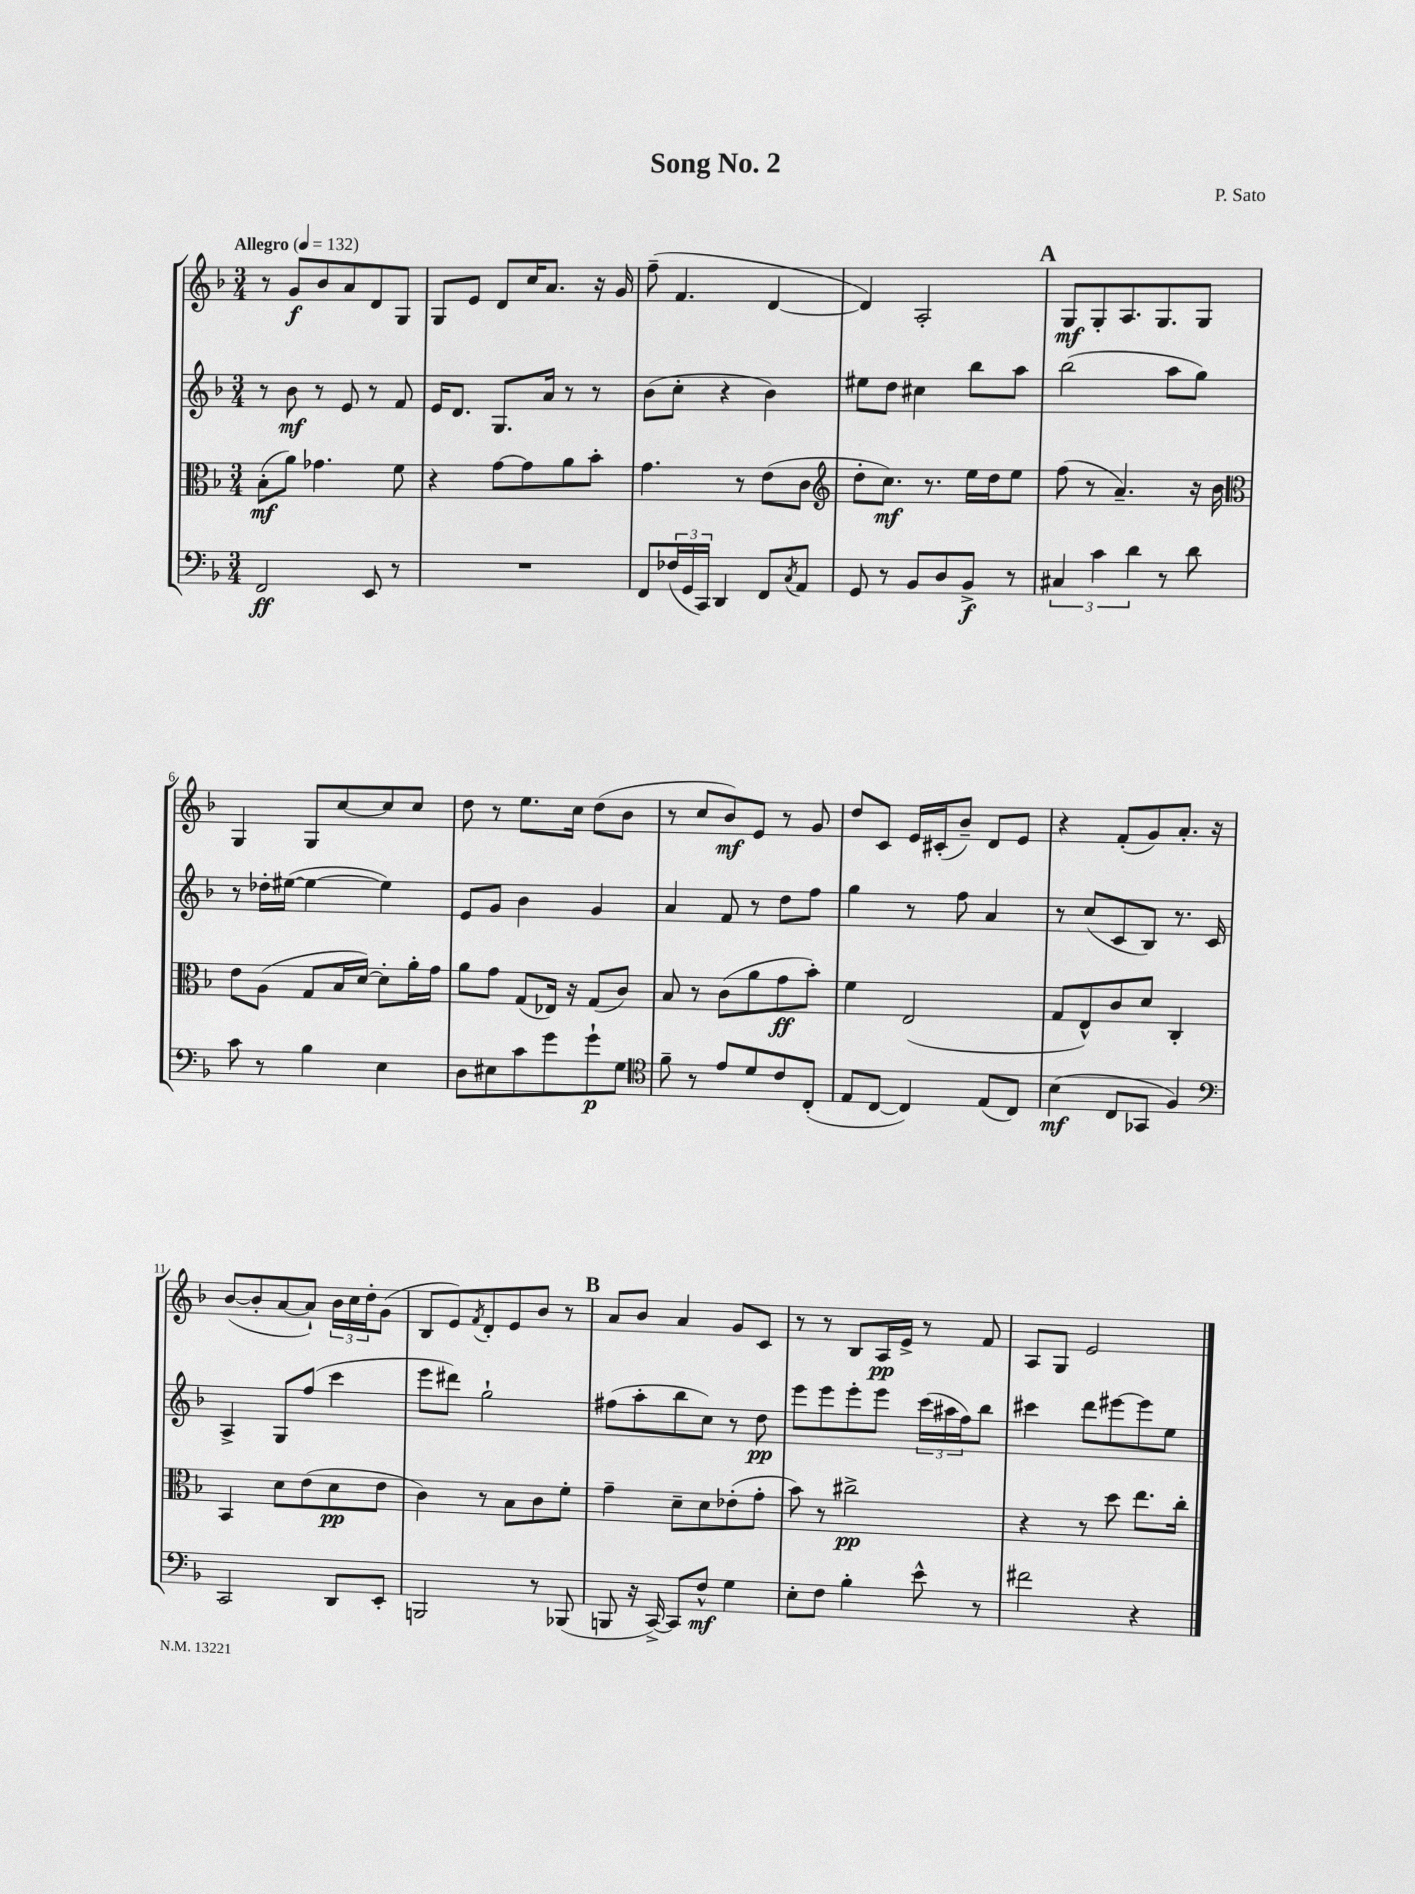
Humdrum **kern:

**kern	**kern	**kern	**kern
*staff4	*staff3	*staff2	*staff1
*clefF4	*clefC3	*clefG2	*clefG2
*k[b-]	*k[b-]	*k[b-]	*k[b-]
*M3/4	*M3/4	*M3/4	*M3/4
*MM132	*MM132	*MM132	*MM132
2FF	(8B-'	8r	8r
.	8a)	8b-	8g
.	4.g-	8r	8b-
.	.	8e	8a
8EE	.	8r	8d
8r	8f	8f	8G
=	=	=	=
2.r	4r	16e	8G
.	.	8.d	.
.	.	.	8e
.	[8g	8.G	8d
.	8g]	.	16cc
.	.	16a	8.a
.	8a	8r	.
.	8b-'	8r	16r
.	.	.	16g
=	=	=	=
8FF	4.g	(8b-	(8ff~
(24F-	.	8cc'	4.f
24GG	.	.	.
24CC)	.	.	.
4DD	.	4r	.
.	8r	.	.
8FF	(8e	4b-)	[4d
8qC	.	.	.
8AA	8c	.	.
=	=	=	=
*	*clefG2	*	*
8GG	8dd'	8ee#	4d])
8r	8.cc)	8dd	.
8BB-	.	4cc#	2A'
.	8.r	.	.
8D	.	.	.
8BB-^	16ee	8bb-	.
.	16dd	.	.
8r	8ee	8aa	.
=	=	=	=
6C#	(8ff	(2bb-	8G
.	8r	.	8G'
6c	.	.	.
.	4.a~)	.	8.A
6d	.	.	.
.	.	.	8.G
8r	.	8aa	.
8d	16r	8gg)	8G
.	16b-	.	.
=	=	=	=
*	*clefC3	*	*
8c	8e	8r	4G
8r	(8A	16dd-'	.
.	.	([16ee#	.
4B-	8G	4ee#_	8G
.	16B-	.	[8cc
.	[16d)	.	.
4E	8d']	4ee#])	8cc]
.	16a'	.	8cc
.	16g	.	.
=	=	=	=
8D	8a	8e	8dd
8E#	8g	8g	8r
8c	(8G	4b-	8.ee
8g	16E-)	.	.
.	16r	.	16cc
8g`	(8G	4g	(8dd
8G	8c)	.	8b-
=	=	=	=
*clefC4	*	*	*
8f~	8B-	4a	8r
8r	8r	.	8cc
8e	(8c	8f	8b-)
8d	8a	8r	8e
8c	8g	8dd	8r
(8C'	8b-')	8ff	8g
=	=	=	=
8E	4f	4gg	8dd
[8C	.	.	8c
4C])	(2E	8r	16e
.	.	.	(16c#'
.	.	8ff	8b-~)
(8E	.	4a	8d
8C)	.	.	8e
=	=	=	=
(4B-	8G	8r	4r
.	8E^^)	(8cc	.
8C	8c	8c	(8f'
8GG-	8d	8B-)	8g)
4F)	4C'	8.r	8.a'
.	.	16c	16r
=	=	=	=
*clefF4	*	*	*
2CC	4BB-	4A^	([8b-
.	.	.	8b-']
.	8d	8G	[8a
.	(8e	(8ff	8a`])
8DD	8d	4ccc	24b-
.	.	.	24cc
.	.	.	24dd'
8EE'	8e	.	(8g
=	=	=	=
2BBB	4c)	8eee	8B-
.	.	8ddd#)	8e)
.	.	.	8qf
.	8r	2gg`	8d'
.	8B-	.	8e
8r	8c	.	8b-
(8BBB-	8f'	.	8r
=	=	=	=
8BBB	4g~	(8ff#	8a
16r	.	8aa'	8b-
[16CC^)	.	.	.
8CC]	8d~	8bb-	4a
8F^^	8d	8cc)	.
4G	(8e-'	8r	8g
.	8g'	8dd	8c
=	=	=	=
8E'	8b-)	8eee	8r
8F	8r	8eee	8r
4B-'	2cc#^	8eee'	8B-
.	.	8eee	16A
.	.	.	16e^
8e^^	.	(24ccc	8r
.	.	24aa#	.
.	.	24ff)	.
8r	.	8bb-	8f
=	=	=	=
2f#	4r	4ccc#	8A
.	.	.	8G
.	8r	8ddd	2e
.	8dd	[8eee#	.
4r	8.ee	8eee#]	.
.	.	8ee	.
.	16cc'	.	.
==	==	==	==
*-	*-	*-	*-
